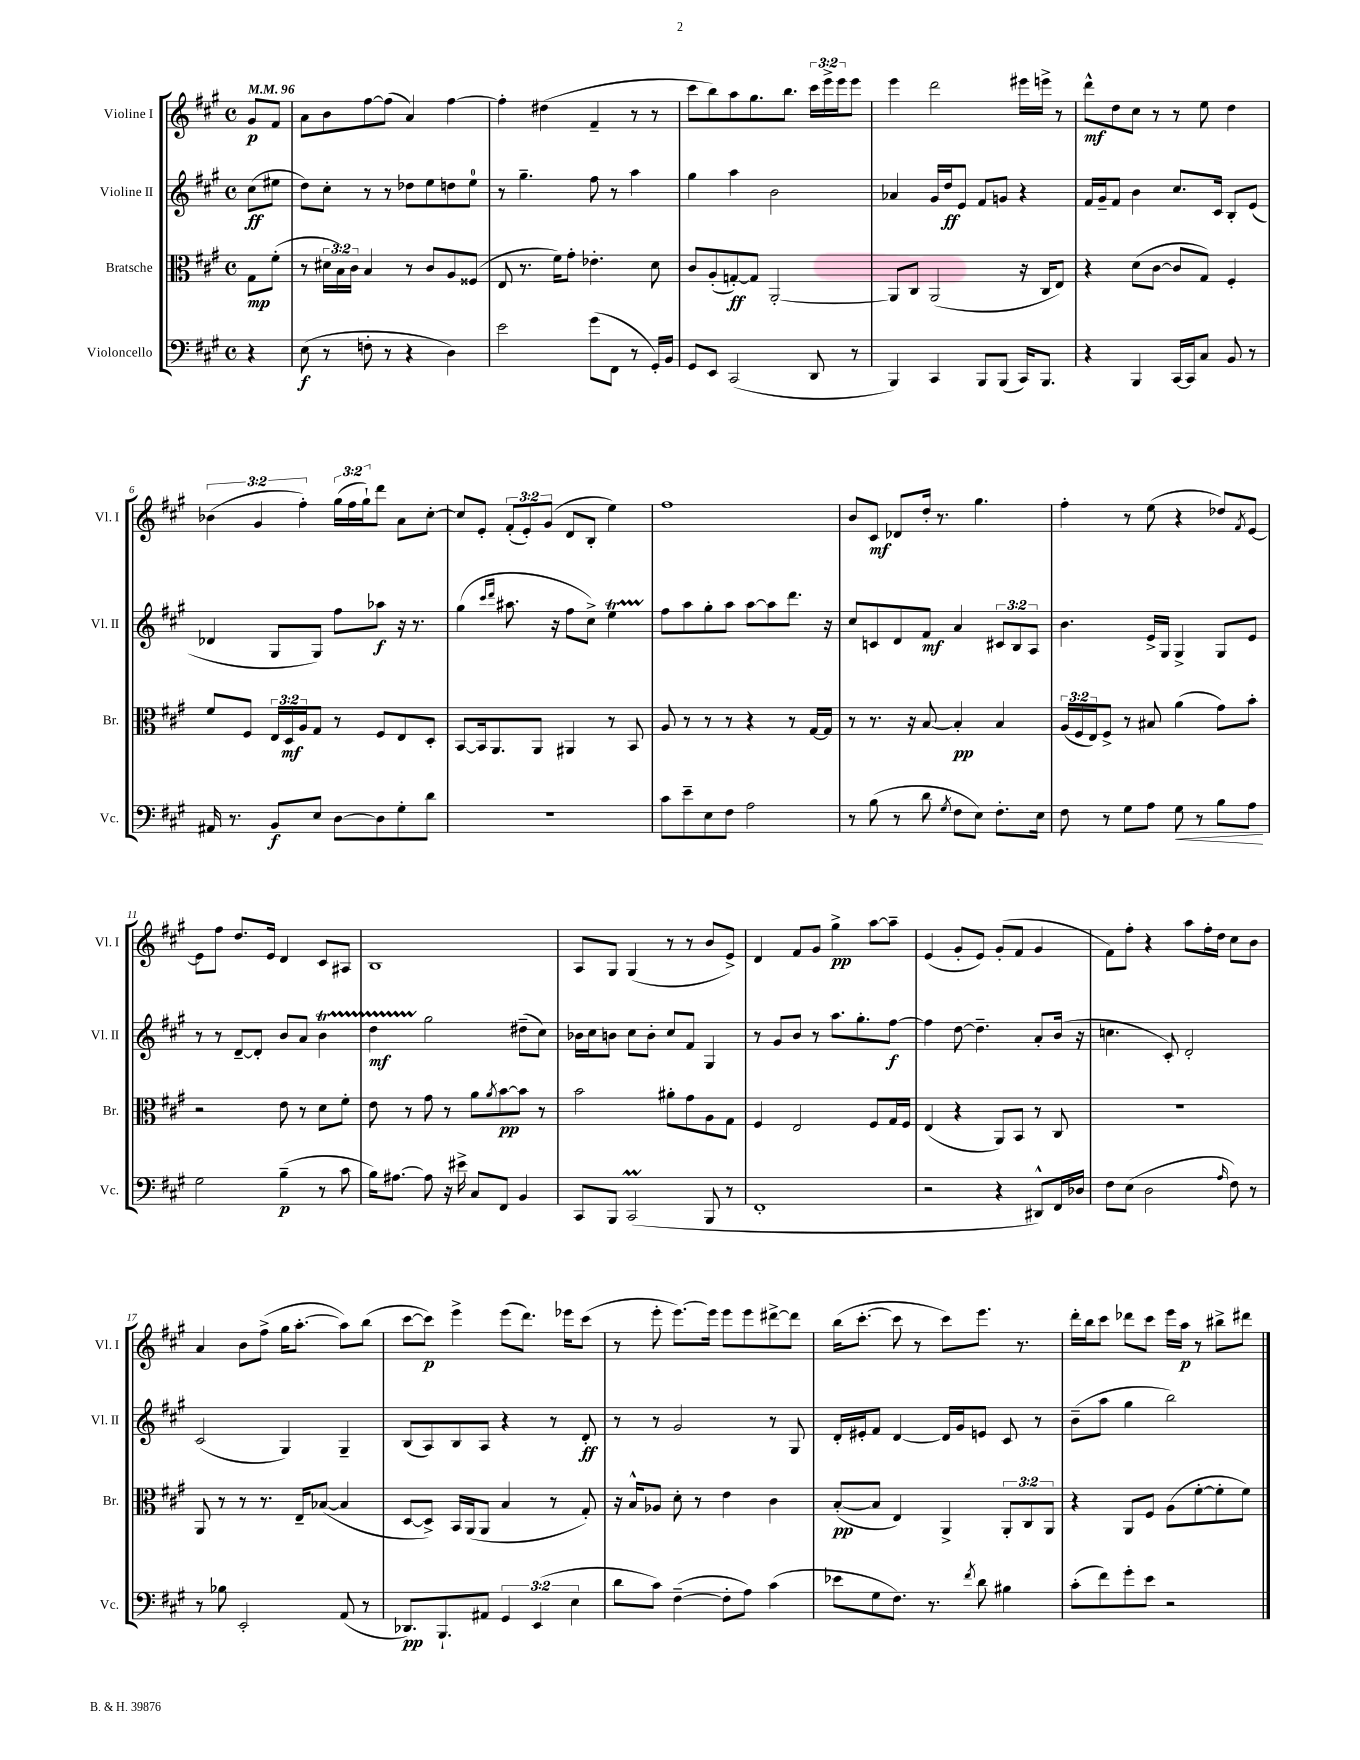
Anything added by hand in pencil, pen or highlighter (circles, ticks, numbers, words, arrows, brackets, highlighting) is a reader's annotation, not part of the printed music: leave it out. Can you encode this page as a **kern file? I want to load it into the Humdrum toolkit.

**kern	**dynam	**kern	**dynam	**kern	**dynam	**kern	**dynam
*part4	*part4	*part3	*part3	*part2	*part2	*part1	*part1
*staff4	*staff4	*staff3	*staff3	*staff2	*staff2	*staff1	*staff1
*I"Violoncello	*	*I"Bratsche	*	*I"Violine II	*	*I"Violine I	*
*I'Vc.	*	*I'Br.	*	*I'Vl. II	*	*I'Vl. I	*
*clefF4	*	*clefC3	*	*clefG2	*	*clefG2	*
*k[f#c#g#]	*	*k[f#c#g#]	*	*k[f#c#g#]	*	*k[f#c#g#]	*
*M4/4	*	*M4/4	*	*M4/4	*	*M4/4	*
*met(c)	*	*met(c)	*	*met(c)	*	*met(c)	*
*MM96	*	*MM96	*	*MM96	*	*MM96	*
=	=	=	=	=	=	=	=
4r	.	8G#\L	mp	(8cc#\L	ff	8g#/L	p
.	.	(8f#'\J	.	8ee#X\J	.	8f#/J	.
=1	=1	=1	=1	=1	=1	=1	=1
(8E\	f	8r	.	8dd\L)	.	8a\L	.
8r	.	24d#X\LL	.	8cc#'\J	.	8b\	.
.	.	24B\)	.	.	.	.	.
.	.	24c#\JJ	.	.	.	.	.
8Fn'\	.	4B/	.	8r	.	[8ff#\	.
8r	.	.	.	8r	.	(8ff#\J]	.
4r	.	8r	.	8dd-X\L	.	4a/)	.
.	.	8c#/L	.	8ee\	.	.	.
4D\)	.	8A/	.	8ddn\	.	[4ff#\	.
.	.	(8F##X/J	.	8ee\J	.	.	.
=2	=2	=2	=2	=2	=2	=2	=2
2e\	.	8E/	.	8r	.	4ff#'\]	.
.	.	8.r	.	4.gg#~\	.	.	.
.	.	.	.	.	.	(4dd#X\	.
.	.	16f#\KL)	.	.	.	.	.
.	.	8g#'\J	.	.	.	.	.
(8g#\L	.	4.e-X'\	.	8ff#\	.	4f#~/	.
8FF#\J	.	.	.	8r	.	.	.
8r	.	.	.	4aa\	.	8r	.
16GG#'/LL)	.	8d\	.	.	.	8r	.
16BB/JJ	.	.	.	.	.	.	.
=3	=3	=3	=3	=3	=3	=3	=3
8GG#/L	.	8c#/L	.	4gg#\	.	8ccc#\L	.
8EE/J	.	(8A'/	.	.	.	8bb\)	.
(2CC#/	.	[8Gn'/)	ff	4aa\	.	8aa\	.
.	.	8G/J]	.	.	.	8.gg#\	.
.	.	[2AA'/	.	2b\	.	.	.
.	.	.	.	.	.	8.bb\J	.
8DD/	.	.	.	.	.	24ccc#\LL	.
.	.	.	.	.	.	24eee^\	.
.	.	.	.	.	.	24eee\J	.
8r	.	.	.	.	.	8eee\J	.
=4	=4	=4	=4	=4	=4	=4	=4
4BBB/)	.	8AA/L]	.	4a-X/	.	4eee\	.
.	.	8C#/J	.	.	.	.	.
4CC#/	.	(2AA/	.	16g#/LL	.	2ddd\	.
.	.	.	.	16dd/J	ff	.	.
.	.	.	.	8e/J	.	.	.
8BBB/L	.	.	.	8f#/L	.	.	.
(8BBB/J	.	.	.	8gn/J	.	.	.
16CC#/KL)	.	16r	.	4r	.	16eee#X\LL	.
8.BBB/J	.	16C#/KL	.	.	.	16eeen^\JJ	.
.	.	8E/J)	.	.	.	8r	.
=5	=5	=5	=5	=5	=5	=5	=5
4r	.	4r	.	16f#/LL	.	8ddd^^\L	mf
.	.	.	.	16g#~/J	.	.	.
.	.	.	.	8f#/J	.	8dd\	.
4BBB/	.	(8d\L	.	4b\	.	8cc#\J	.
.	.	[8c#\J	.	.	.	8r	.
[16CC#/LL	.	8c#/L]	.	8.cc#/L	.	8r	.
16CC#/J]	.	.	.	.	.	.	.
8C#/J	.	8G#/J)	.	.	.	8ee\	.
.	.	.	.	16c#/Jk	.	.	.
8BB/	.	4F#'/	.	8B'/L	.	4dd\	.
8r	.	.	.	(8e/J	.	.	.
!!LO:LB:g=z
=6	=6	=6	=6	=6	=6	=6	=6
16AA#X/	.	8f#/L	.	4d-X/	.	(6b-X\	.
8.r	.	.	.	.	.	.	.
.	.	8F#/J	.	.	.	.	.
.	.	.	.	.	.	6g#/	.
8BB/L	f	24E/LL	.	8G#/L	.	.	.
.	.	24D/	mf	.	.	.	.
.	.	24A/J	.	.	.	6ff#'\)	.
8E/J	.	8G#/J	.	8G#/J)	.	.	.
[8D\L	.	8r	.	8ff#\L	.	(24gg#\LL	.
.	.	.	.	.	.	24ff#\	.
.	.	.	.	.	.	24gg#`\J)	.
8D\]	.	8F#/L	.	8aa-X\J	f	8ddd\J	.
8G#'\	.	8E/	.	16r	.	8a\L	.
.	.	.	.	8.r	.	.	.
8d\J	.	8D'/J	.	.	.	[8cc#'\J	.
=7	=7	=7	=7	=7	=7	=7	=7
1r	.	[8BB/L	.	(4gg#\	.	8cc#/L]	.
.	.	16BB/k]	.	.	.	8e'/J	.
.	.	8.AA/	.	.	.	.	.
.	.	.	.	16qqccc#/LL	.	.	.
.	.	.	.	16qqddd/JJ	.	.	.
.	.	.	.	8.aa#X\	.	(12f#'/L	.
.	.	.	.	.	.	12e'/)	.
.	.	8AA/J	.	.	.	.	.
.	.	.	.	.	.	(12g#/J	.
.	.	.	.	16r	.	.	.
.	.	4AA#X/	.	8ff#\L	.	8d/L	.
.	.	.	.	8cc#^\J)	.	8B'/J	.
.	.	8r	.	4eeT\	.	4ee\)	.
.	.	8BB/	.	.	.	.	.
=8	=8	=8	=8	=8	=8	=8	=8
8c#\L	.	8A/	.	8ff#\L	.	1ff#	.
8e~\	.	8r	.	8aa\	.	.	.
8E\	.	8r	.	8gg#'\	.	.	.
8F#\J	.	8r	.	8aa\J	.	.	.
2A\	.	4r	.	[8aa\L	.	.	.
.	.	.	.	8aa\]	.	.	.
.	.	8r	.	8.ddd\J	.	.	.
.	.	[16G#/LL	.	.	.	.	.
.	.	16G#/JJ]	.	16r	.	.	.
=9	=9	=9	=9	=9	=9	=9	=9
8r	.	8r	.	8cc#/L	.	8b/L	.
(8B\	.	8.r	.	8cn/	.	8c#/J	mf
8r	.	.	.	8d/	.	8d-X/L	.
.	.	16r	.	.	.	.	.
8d\	.	[8B/	.	8f#/J	mf	16dd'/Jk	.
.	.	.	.	.	.	8.r	.
8qG#/	.	.	.	.	.	.	.
8F#\L	.	4B'/]	pp	4a/	.	.	.
8E\J)	.	.	.	.	.	4.gg#\	.
8.F#'\L	.	4B/	.	12c#X/L	.	.	.
.	.	.	.	12B/	.	.	.
.	.	.	.	12A/J	.	.	.
16E\Jk	.	.	.	.	.	.	.
=10	=10	=10	=10	=10	=10	=10	=10
8F#\	.	(24A/LL	.	4.b\	.	4ff#'\	.
.	.	24F#/	.	.	.	.	.
.	.	24E/J)	.	.	.	.	.
8r	.	8F#^/J	.	.	.	.	.
8G#\L	.	8r	.	.	.	8r	.
8A\J	.	8B#X/	.	16e^/LL	.	(8ee\	.
.	.	.	.	16G#/JJ	.	.	.
!	!LO:HP:b	!	!	!	!	!	!
8G#\	<	(4a\	.	4G#^/	.	4r	.
8r	.	.	.	.	.	.	.
8B\L	.	8g#\L)	.	8G#/L	.	8dd-X/L)	.
.	.	.	.	.	.	8qf#/	.
8A\J	.	8b'\J	.	8e/J	.	[8e/J	.
.	[	.	.	.	.	.	.
!!LO:LB:g=z
=11	=11	=11	=11	=11	=11	=11	=11
2G#\	.	2r	.	8r	.	8e\L]	.
.	.	.	.	8r	.	8ff#\J	.
.	.	.	.	[8d~/L	.	8.dd/L	.
.	.	.	.	8d'/J]	.	.	.
.	.	.	.	.	.	16e/Jk	.
(4B~\	p	8e\	.	8b/L	.	4d/	.
.	.	8r	.	8a/J	.	.	.
8r	.	8d\L	.	4bT\	.	8c#/L	.
8c#\	.	8f#'\J	.	.	.	8A#X/J	.
=12	=12	=12	=12	=12	=12	=12	=12
16B\KL)	.	8e\	.	4ddTTT\	mf	1B	.
[8.A#X\J	.	.	.	.	.	.	.
.	.	8r	.	.	.	.	.
8A#\]	.	8g#\	.	2gg#\	.	.	.
16r	.	8r	.	.	.	.	.
16e#X^\	.	.	.	.	.	.	.
8C#/L	.	8a\L	.	.	.	.	.
.	.	8qa/	.	.	.	.	.
8FF#/J	.	[8b\	pp	.	.	.	.
4BB/	.	8b\J]	.	(8dd#X~\L	.	.	.
.	.	8r	.	8cc#\J)	.	.	.
=13	=13	=13	=13	=13	=13	=13	=13
8CC#/L	.	2b\	.	16b-X\LL	.	8A/L	.
.	.	.	.	16cc#\J	.	.	.
8BBB/J	.	.	.	8bn\J	.	8G#/J	.
(2CC#m/	.	.	.	8cc#\L	.	(4G#/	.
.	.	.	.	8b'\J	.	.	.
.	.	8a#X'\L	.	8cc#/L	.	8r	.
.	.	8g#\	.	8f#/J	.	8r	.
8BBB/	.	8A\	.	4G#/	.	8b/L	.
8r	.	8G#\J	.	.	.	8e^/J)	.
=14	=14	=14	=14	=14	=14	=14	=14
1FF#'	.	4F#/	.	8r	.	4d/	.
.	.	.	.	8g#/L	.	.	.
.	.	2E/	.	8b/J	.	8f#/L	.
.	.	.	.	8r	.	8g#/J	.
.	.	.	.	8.aa\L	.	4gg#^\	pp
.	.	.	.	8.gg#'\	.	.	.
.	.	8F#/L	.	.	.	[8aa\L	.
.	.	16G#/L	.	[8ff#\J	f	8aa~\J]	.
.	.	16F#/JJ	.	.	.	.	.
=15	=15	=15	=15	=15	=15	=15	=15
2r	.	(4E/	.	4ff#\]	.	(4e/	.
.	.	4r	.	[8dd\	.	8g#'/L	.
.	.	.	.	4.dd~\]	.	8e/J)	.
4r	.	8AA/L)	.	.	.	(8g#'/L	.
.	.	8BB/J	.	.	.	8f#/J	.
8DD#X^^/L)	.	8r	.	8a'/L	.	4g#/	.
16FF#/L	.	8C#/	.	(16b/Jk	.	.	.
16D-X/JJ	.	.	.	16r	.	.	.
=16	=16	=16	=16	=16	=16	=16	=16
8F#\L	.	1r	.	4.ccn\	.	8f#\L)	.
(8E\J	.	.	.	.	.	8ff#'\J	.
2D\	.	.	.	.	.	4r	.
.	.	.	.	8c#'/)	.	.	.
.	.	.	.	2d'/	.	8aa\L	.
.	.	.	.	.	.	16ff#'\L	.
.	.	.	.	.	.	16dd\JJ	.
16qqA/	.	.	.	.	.	.	.
8F#\)	.	.	.	.	.	8cc#\L	.
8r	.	.	.	.	.	8b\J	.
!!LO:LB:g=z
=17	=17	=17	=17	=17	=17	=17	=17
8r	.	8AA/	.	(2c#/	.	4a/	.
8B-X\	.	8r	.	.	.	.	.
2EE'/	.	8r	.	.	.	8b\L	.
.	.	8.r	.	.	.	(8ff#^\J	.
.	.	.	.	4G#/)	.	16gg#\KL	.
.	.	16E~/KL	.	.	.	[8.aa'\J	.
.	.	([8B-X/J	.	.	.	.	.
(8AA/	.	4B-/]	.	4G#~/	.	8aa\L])	.
8r	.	.	.	.	.	(8bb\J	.
=18	=18	=18	=18	=18	=18	=18	=18
8.DD-X/L)	pp	[8D/L	.	(8B/L	.	[8ccc#\L	.
.	.	8D^/J])	.	8A/)	.	8ccc#\J])	p
8.BBB`/	.	.	.	.	.	.	.
.	.	16BB/LL	.	8B/	.	4eee^\	.
.	.	(16AA/J	.	.	.	.	.
8AA#X/J	.	8AA/J	.	8A/J	.	.	.
6GG#/	.	4B/	.	4r	.	(8eee\L	.
.	.	.	.	.	.	8.ddd\J)	.
(6EE/	.	.	.	.	.	.	.
.	.	8r	.	8r	.	.	.
.	.	.	.	.	.	16eee-X\KL	.
6E\	.	.	.	.	.	.	.
.	.	8G#'/)	.	8d'/	ff	(8ccc#\J	.
=19	=19	=19	=19	=19	=19	=19	=19
8d\L	.	16r	.	8r	.	8r	.
.	.	16B^^/KL	.	.	.	.	.
8c#\J)	.	8A-X/J	.	8r	.	8eee'\	.
([4F#~\	.	8d'\	.	2g#/	.	[8.eee\L)	.
.	.	8r	.	.	.	.	.
.	.	.	.	.	.	16eee\Jk]	.
8F#'\L]	.	4e\	.	.	.	8eee\L	.
8A\J)	.	.	.	.	.	8eee\	.
(4c#\	.	4c#\	.	8r	.	[8ddd#X^\	.
.	.	.	.	8G#/	.	8ddd#\J]	.
=20	=20	=20	=20	=20	=20	=20	=20
8e-X\L	.	([8B'/L	pp	16d'/LL	.	(16bb\KL	.
.	.	.	.	16e#X'/J	.	[8.ccc#'\J	.
8G#\	.	8B/J]	.	8f#/J	.	.	.
8.F#\J)	.	4E/)	.	[4d/	.	8ccc#\]	.
.	.	.	.	.	.	8r	.
8.r	.	.	.	.	.	.	.
.	.	4AA^/	.	16d/LL]	.	8ccc#\L)	.
.	.	.	.	16g#/J	.	.	.
8qf#/	.	.	.	.	.	.	.
8d\	.	.	.	8en/J	.	8.eee\J	.
4B#X\	.	12AA'/L	.	8c#/	.	.	.
.	.	.	.	.	.	8.r	.
.	.	12C#/	.	.	.	.	.
.	.	.	.	8r	.	.	.
.	.	12AA/J	.	.	.	.	.
=21	=21	=21	=21	=21	=21	=21	=21
(8c#'\L	.	4r	.	(8b~\L	.	16ddd'\LL	.
.	.	.	.	.	.	16bb\J	.
8f#\)	.	.	.	8aa\J	.	8ccc#\J	.
8g#'\	.	8AA/L	.	4gg#\	.	8ddd-X\L	.
8e\J	.	8F#/J	.	.	.	8ccc#\J	.
2r	.	(8A\L	.	2bb\)	.	16eee\LL	.
.	.	.	.	.	.	16aa\JJ	p
.	.	[8f#'\	.	.	.	8r	.
.	.	8f#'\]	.	.	.	8bb#X^\L	.
.	.	8f#\J)	.	.	.	8ddd#X\J	.
==	==	==	==	==	==	==	==
*-	*-	*-	*-	*-	*-	*-	*-
